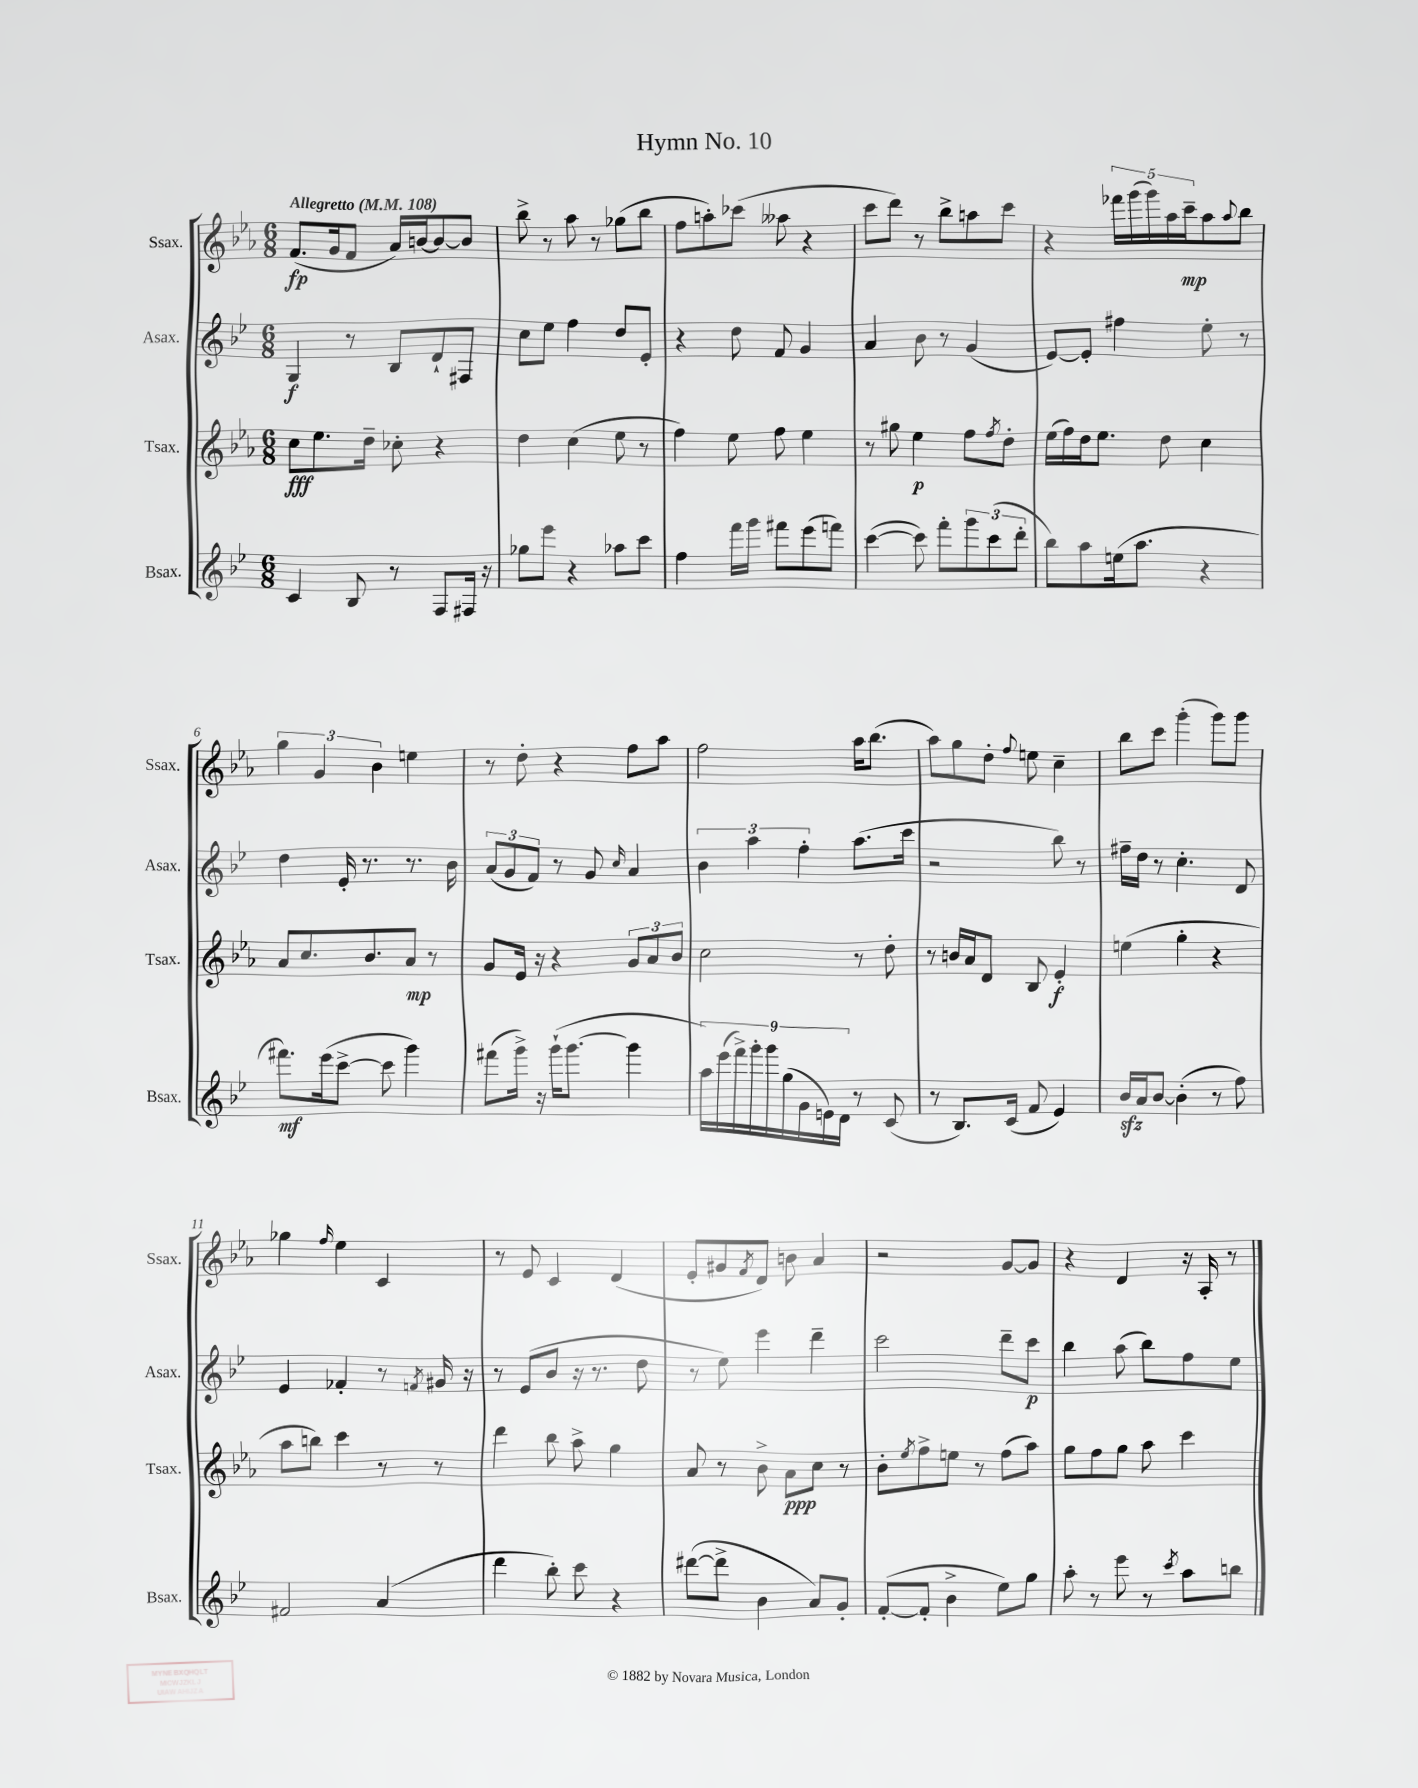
\header { title = "Hymn No. 10" }
<<
\new StaffGroup <<
\new Staff = "s0" \with { instrumentName = "Ssax." shortInstrumentName = "Ssax." } {
    \clef treble \key ees \major \numericTimeSignature \time 6/8 \tempo "Allegretto" 4 = 108
    f'8.\fp( g'16 f'8 aes'16) b'16~ b'8~ b'8 |
    bes''8-> r8 aes''8 r8 ges''8( bes''8 |
    f''8 a''8-.) ces'''8( aeses''8 r4 |
    c'''8 d'''8) r8 bes''8-> a''8 c'''8 |
    r4 \tuplet 5/4 { fes'''16 g'''16( g'''16) aes''16 c'''16--\mp } aes''8 \appoggiatura { aes''8 } bes''8 |
    \tuplet 3/2 { g''4 g'4 bes'4 } e''4 |
    r8 d''8-. r4 f''8 aes''8 |
    f''2 aes''16 bes''8.( |
    aes''8) g''8 d''8-. \appoggiatura { f''8 } e''8 c''4-- |
    bes''8 c'''8 g'''4-.( g'''8) g'''8 |
    ges''4 \grace { f''16 } ees''4 c'4 |
    r8 ees'8 c'4 d'4( |
    ees'8-. gis'8 \acciaccatura { f'8 } d'8) b'8 aes'4 |
    r2 g'8~ g'8 |
    r4 d'4 r16 aes16-. r8 \bar "|." |
}
\new Staff = "s1" \with { instrumentName = "Asax." shortInstrumentName = "Asax." } {
    \clef treble \key bes \major \numericTimeSignature \time 6/8
    g4\f r8 bes8 d'8-! fis8 |
    c''8 ees''8 f''4 d''8 ees'8-. |
    r4 d''8 f'8 g'4 |
    a'4 bes'8 r8 g'4( |
    ees'8~) ees'8-. fis''4 ees''8-. r8 |
    d''4 ees'16-. r8. r8. bes'16 |
    \tuplet 3/2 { a'8( g'8 f'8) } r8 g'8 \grace { c''16 } a'4 |
    \tuplet 3/2 { bes'4 a''4 f''4-. } a''8.( c'''16 |
    r2 bes''8) r8 |
    fis''16-- d''16 r8 c''4.-. d'8 |
    ees'4 fes'4-. r8 \acciaccatura { f'8 } gis'16 r16 |
    r8 ees'8( bes'8 r16 r8. d''8 |
    r8 ees''8) ees'''4 d'''4-- |
    c'''2 d'''8-- c'''8\p |
    bes''4 a''8( bes''8) f''8 ees''8 \bar "|." |
}
\new Staff = "s2" \with { instrumentName = "Tsax." shortInstrumentName = "Tsax." } {
    \clef treble \key ees \major \numericTimeSignature \time 6/8
    c''8\fff ees''8. d''16-- ces''8-. r4 |
    d''4 c''4( ees''8 r8 |
    f''4) ees''8 f''8 ees''4 |
    r8 gis''8 ees''4\p f''8 \acciaccatura { f''8 } d''8-. |
    ees''16( f''16) d''16 ees''8. d''8 c''4 |
    aes'8 c''8. bes'8. aes'8\mp r8 |
    g'8 ees'16 r16 r4 \tuplet 3/2 { g'8 aes'8 bes'8 } |
    c''2 r8 d''8-. |
    r8 b'16 aes'16 d'8 bes8 ees'4-.\f |
    e''4( g''4-. r4 |
    aes''8 b''8) c'''4 r8 r8 |
    d'''4 bes''8 aes''8-> g''4 |
    aes'8 r8 bes'8-> aes'8\ppp c''8 r8 |
    bes'8-. \acciaccatura { ees''8 } f''8-> e''8 r8 f''8( aes''8) |
    g''8 f''8 g''8 aes''8 c'''4 \bar "|." |
}
\new Staff = "s3" \with { instrumentName = "Bsax." shortInstrumentName = "Bsax." } {
    \clef treble \key bes \major \numericTimeSignature \time 6/8
    c'4 bes8 r8 f8 fis16 r16 |
    ges''8 ees'''8 r4 aes''8 c'''8 |
    f''4 f'''16 g'''16 fis'''8 ees'''8( f'''8) |
    c'''4~( c'''8) f'''8-. \tuplet 3/2 { g'''8 c'''8( d'''8-. } |
    bes''8) a''8 e''16( a''8. r4 |
    fis'''8.\mf) ees'''16( c'''8~-> c'''8 g'''4) |
    fis'''8( g'''16->) r16 g'''16-!( g'''8.~ g'''4 |
    \tuplet 9/8 { a''16) ees'''16( f'''16->) g'''16-. g'''16 g''16( g'16 e'16) d'16 } r8 c'8( |
    r8 bes8.) c'16( f'8 ees'4) |
    bes'16\sfz a'16 bes'8~ bes'4-.( r8 f''8) |
    fis'2 a'4( |
    d'''4 bes''8-.) c'''8 r4 |
    dis'''8~( dis'''8-> bes'4 a'8) g'8-. |
    f'8~-.( f'8-. bes'4-> ees''8) g''8 |
    a''8-. r8 ees'''8 r8 \acciaccatura { c'''8 } a''8 b''8 \bar "|." |
}
>>
>>
